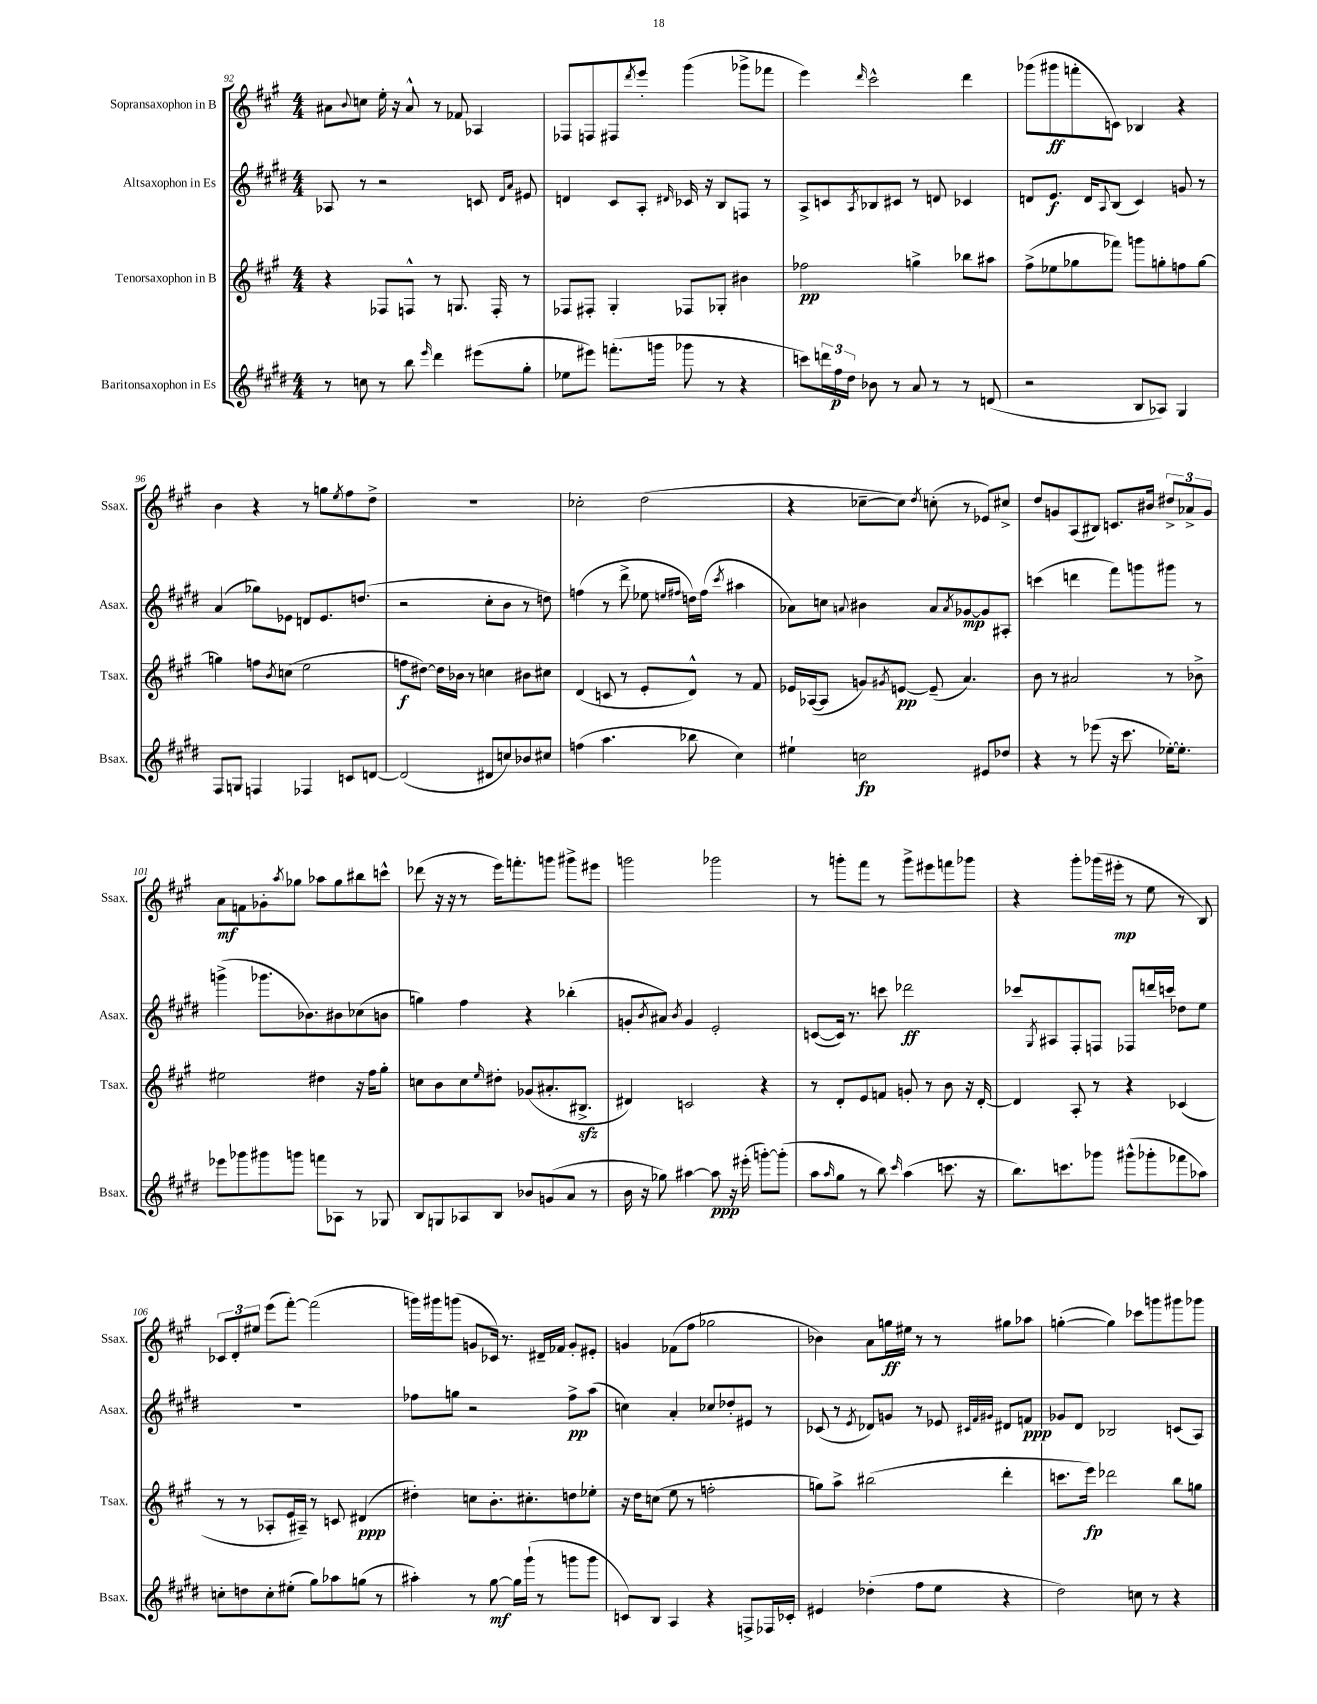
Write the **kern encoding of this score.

**kern	**dynam	**kern	**dynam	**kern	**dynam	**kern	**dynam
*part4	*part4	*part3	*part3	*part2	*part2	*part1	*part1
*staff4	*staff4	*staff3	*staff3	*staff2	*staff2	*staff1	*staff1
*I"Baritonsaxophon in Es	*	*I"Tenorsaxophon in B	*	*I"Altsaxophon in Es	*	*I"Sopransaxophon in B	*
*I'Bsax.	*	*I'Tsax.	*	*I'Asax.	*	*I'Ssax.	*
*clefG2	*	*clefG2	*	*clefG2	*	*clefG2	*
*k[f#c#g#d#]	*	*k[f#c#g#]	*	*k[f#c#g#d#]	*	*k[f#c#g#]	*
*M4/4	*	*M4/4	*	*M4/4	*	*M4/4	*
=92	=92	=92	=92	=92	=92	=92	=92
8r	.	4r	.	8A-X/	.	8a#X\L	.
.	.	.	.	.	.	8qqb/	.
8ccn\	.	.	.	8r	.	8ccn\J	.
8r	.	8F-X/L	.	2r	.	16ee'\	.
.	.	.	.	.	.	16r	.
8bb\	.	8Fn^^/J	.	.	.	8a#^^/	.
16qqeee/	.	.	.	.	.	.	.
4ddd#\	.	8r	.	.	.	8r	.
.	.	8.Gn/	.	.	.	8f-X/	.
(8eee#X\L	.	.	.	8cn/	.	4A-X/	.
.	.	16F'/	.	.	.	.	.
.	.	.	.	16qqd#/LL	.	.	.
.	.	.	.	16qqa/JJ	.	.	.
8gg#'\J	.	8r	.	8e#X/	.	.	.
=93	=93	=93	=93	=93	=93	=93	=93
8ee-X\L	.	8F-X/L	.	4dn/	.	8F-X/L	.
8eee#X\J)	.	8F#X'/J	.	.	.	8Fn/	.
(8.fffn'\L	.	4G#'/	.	8c#/L	.	8F#X/	.
.	.	.	.	.	.	8qddd/	.
.	.	.	.	8A'/J	.	8eee'/J	.
16gggn\Jk	.	.	.	.	.	.	.
.	.	.	.	16qqd#X/	.	.	.
8ggg-X\	.	8F-X/L	.	16c-X/	.	(4ggg#\	.
.	.	.	.	16r	.	.	.
8r	.	8G-X'/J	.	8B/L	.	.	.
4r	.	4b#X\	.	8Fn/J	.	8ggg-X^\L	.
.	.	.	.	8r	.	8fff-X\J	.
=94	=94	=94	=94	=94	=94	=94	=94
8cccn\L)	.	2ff-X\	pp	8A^/L	.	4eee\)	.
24dddn\L	.	.	.	8cn/	.	.	.
24ff#\	p	.	.	.	.	.	.
24dd#\JJ	.	.	.	.	.	.	.
.	.	.	.	8qA/	.	16qqddd/	.
8b-X\	.	.	.	8B-X/	.	2ccc#^^\	.
8r	.	.	.	8c#X/J	.	.	.
8a/	.	4ggn^\	.	8r	.	.	.
8r	.	.	.	8dn/	.	.	.
8r	.	8bb-X\L	.	4c-X/	.	4ddd\	.
(8dn/	.	8aa#X\J	.	.	.	.	.
=95	=95	=95	=95	=95	=95	=95	=95
2r	.	(8ff#^\L	.	8dn/L	.	(8ggg-X\L	.
.	.	8ee-X\	.	8.e/J	f	8ggg#X\	ff
.	.	8gg-X\	.	.	.	8fffn'\	.
.	.	.	.	16d/KL	.	.	.
.	.	.	.	8qqA/	.	.	.
.	.	8fff-X\J)	.	(8B/J	.	8cn\J)	.
8B/L	.	8gggn\L	.	4c#/)	.	4B-X/	.
8A-X/J)	.	8ggn'\	.	.	.	.	.
4G#/	.	8ffn\	.	8gn/	.	4r	.
.	.	[8gg\J	.	8r	.	.	.
!!LO:LB:g=z
=96	=96	=96	=96	=96	=96	=96	=96
8F#/L	.	4ggn\]	.	(4a/	.	4b\	.
8Gn/J	.	.	.	.	.	.	.
4Fn/	.	8ffn\L	.	8gg-X\L)	.	4r	.
.	.	8qb/	.	.	.	.	.
.	.	(8ccn\J	.	8e-X\J	.	.	.
4F-X/	.	2ee\	.	8dn/L	.	8r	.
.	.	.	.	8.e-/	.	8ggn\L	.
.	.	.	.	.	.	8qee/	.
8cn/L	.	.	.	.	.	8ff#\	.
.	.	.	.	(8.ddn/J	.	.	.
[8dn/J	.	.	.	.	.	8dd^\J	.
=97	=97	=97	=97	=97	=97	=97	=97
(2d/]	.	8ffn\L	f	2r	.	1r	.
.	.	[8dd#X\J)	.	.	.	.	.
.	.	16dd#\LL]	.	.	.	.	.
.	.	16b-X\JJ	.	.	.	.	.
.	.	8r	.	.	.	.	.
8d#X/L	.	4ccn\	.	8cc#'\L	.	.	.
8ccn/)	.	.	.	8b\J	.	.	.
8b-X/	.	8b#X\L	.	8r	.	.	.
8cc#X/J	.	8cc#X\J	.	8ddn\)	.	.	.
=98	=98	=98	=98	=98	=98	=98	=98
(4ffn\	.	(4d/	.	(4ffn\	.	2cc-X'\	.
4.aa\	.	8cn/	.	8r	.	.	.
.	.	8r	.	8ddd#^\	.	.	.
.	.	8e'/L	.	8ee-X\	.	(2dd\	.
.	.	.	.	16qqeen/LL	.	.	.
.	.	.	.	16qqff#X/JJ	.	.	.
8bb-X\	.	8d^^/J)	.	16ddn\LL)	.	.	.
.	.	.	.	(16ff#\JJ	.	.	.
.	.	.	.	8qccc#/	.	.	.
4cc#\)	.	8r	.	4aa#X\	.	.	.
.	.	8f#/	.	.	.	.	.
=99	=99	=99	=99	=99	=99	=99	=99
4ee#X`\	.	16e-X/LL	.	8a-X\L)	.	4r	.
.	.	([16A-X/J	.	.	.	.	.
.	.	8A-/J]	.	8ccn\J	.	.	.
.	.	.	.	8qqan/	.	.	.
2ccn\	fp	8gn/L)	.	4b#X\	.	[8cc-X~\L	.
.	.	8qg#X/	.	.	.	.	.
.	.	[8en/J	pp	.	.	8cc-\J])	.
.	.	.	.	.	.	8qdd/	.
.	.	(8e~/]	.	8a/L	.	(8ccn'\	.
.	.	.	.	8qa/	.	.	.
.	.	4.a/)	.	[8g-X/	mp	8r	.
8e#X/L	.	.	.	8g-/]	.	8e-X/L)	.
8dd-X/J	.	.	.	8A#X'/J	.	8cc#X^/J	.
=100	=100	=100	=100	=100	=100	=100	=100
4r	.	8b\	.	(4cccn\	.	8dd/L	.
.	.	8r	.	.	.	8gn/	.
8r	.	2a#X/	.	4dddn\	.	(8A/	.
(8eee-X\	.	.	.	.	.	8B#X/J)	.
16r	.	.	.	8fff#\L)	.	8.cn/L	.
8.ccc#\	.	.	.	.	.	.	.
.	.	.	.	8gggn\	.	.	.
.	.	.	.	.	.	16b#X/Jk	.
[16ee-X'\KL)	.	8r	.	8ggg#X\J	.	12dd#X^/L	.
8.ee-'\J]	.	.	.	.	.	.	.
.	.	.	.	.	.	12a-X^/	.
.	.	8b-X^\	.	8r	.	.	.
.	.	.	.	.	.	12g/J	.
!!LO:LB:g=z
=101	=101	=101	=101	=101	=101	=101	=101
8eee-X\L	.	2ee#X\	.	(4gggn^\	.	8a\L	mf
8ggg-X\	.	.	.	.	.	8fn\	.
8ggg#X\	.	.	.	8.ggg-X\L	.	8g-X'\	.
.	.	.	.	.	.	8qaa/	.
8gggn\J	.	.	.	.	.	8gg-X\J	.
.	.	.	.	8.b-X\)	.	.	.
8fffn\L	.	4dd#X\	.	.	.	8aa-X\L	.
8A-X\J	.	.	.	8b#X\	.	8gg-\	.
8r	.	16r	.	(8cc-X\	.	8bb#X\	.
.	.	16ff#\KL	.	.	.	.	.
8G-X/	.	8gg#'\J	.	8bn\J	.	8cccn^^\J	.
=102	=102	=102	=102	=102	=102	=102	=102
8B/L	.	8ccn\L	.	4ggn\)	.	(8ddd-X\	.
8Gn/	.	8b\	.	.	.	16r	.
.	.	.	.	.	.	16r	.
8A-X/	.	8cc\	.	4ff#\	.	8r	.
.	.	16qqee/	.	.	.	.	.
8B/J	.	8dd#X'\J	.	.	.	16eee\KL)	.
.	.	.	.	.	.	8.fffn'\	.
8b-X/L	.	(8g-X/L	.	4r	.	.	.
(8gn/	.	8.a#X'/	.	.	.	8gggn\J	.
8a/J	.	.	.	(4bb-X'\	.	8ggg#X^\L	.
.	.	8.B#Xzz^/J	.	.	.	.	.
8r	.	.	.	.	.	8eee#X\J	.
=103	=103	=103	=103	=103	=103	=103	=103
16b\	.	4d#X/)	.	8gn'/L	.	2gggn\	.
16r	.	.	.	.	.	.	.
.	.	.	.	8qb/	.	.	.
8gg-X\)	.	.	.	8a#X/J)	.	.	.
.	.	.	.	8qb/	.	.	.
[4aa#X\	.	2cn/	.	4g/	.	.	.
8aa#\]	ppp	.	.	2e'/	.	2ggg-X\	.
16r	.	.	.	.	.	.	.
(16eee#X'\	.	.	.	.	.	.	.
[8gggn'\L)	.	4r	.	.	.	.	.
(8ggg'\J]	.	.	.	.	.	.	.
=104	=104	=104	=104	=104	=104	=104	=104
8aa\L	.	8r	.	([8cn/L	.	8r	.
16qqaa/	.	.	.	.	.	.	.
8gg#\J	.	8d'/L	.	16c/Jk])	.	8gggn'\L	.
.	.	.	.	8.r	.	.	.
8r	.	8e/	.	.	.	8fff#\J	.
8bb\)	.	8fn/J	.	8cccn\	.	8r	.
16qqccc#/	.	.	.	.	.	.	.
(4aa\	.	8gn'/	.	2ddd-X\	ff	8ggg^\L	.
.	.	8r	.	.	.	8eee#X\	.
8.cccn\	.	8b\	.	.	.	8fffn\	.
.	.	16r	.	.	.	8ggg-X\J	.
16r	.	[16d'/	.	.	.	.	.
=105	=105	=105	=105	=105	=105	=105	=105
8.bb\L)	.	4d/]	.	8ccc-X/L	.	4r	.
.	.	.	.	8qG#/	.	.	.
.	.	.	.	8A#X/	.	.	.
8.cccn\	.	.	.	.	.	.	.
.	.	8A'/	.	8F#'/	.	8ggg#'\L	.
8ggg-X\J	.	8r	.	8Fn/J	.	(16ggg-X\L	.
.	.	.	.	.	.	16eee#X'\JJ	mp
(8ggg#X^^\L	.	4r	.	8F-X/L	.	8r	.
8ggg-X'\	.	.	.	16dddn/L	.	8ee\	.
.	.	.	.	16cccn/JJ	.	.	.
8fff-X\	.	(4c-X/	.	8dd-X\L	.	8r	.
8aa-X\J)	.	.	.	8ee\J	.	8B/)	.
!!LO:LB:g=z
=106	=106	=106	=106	=106	=106	=106	=106
8ccn'\L	.	8r	.	1r	.	12c-X/L	.
.	.	.	.	.	.	12d'/	.
8ddn\	.	8r	.	.	.	.	.
.	.	.	.	.	.	12ee#X/J	.
8cc'\	.	8A-X'/L	.	.	.	(8eee\L	.
(8ee#X'\J	.	16e/L	.	.	.	[8fff#'\J)	.
.	.	16A#X~/JJ)	.	.	.	.	.
8gg#\L)	.	8r	.	.	.	(2fff#\]	.
8aa-X\	.	8cn/	.	.	.	.	.
(8ggn\J	.	(4d#X/	ppp	.	.	.	.
8r	.	.	.	.	.	.	.
=107	=107	=107	=107	=107	=107	=107	=107
4aa#X'\)	.	4dd#X'\)	.	8ff-X\L	.	16gggn\LL)	.
.	.	.	.	.	.	16ggg#X\J	.
.	.	.	.	8ggn\J	.	(8gggn\J	.
8r	.	8ccn\L	.	2r	.	8gn/L	.
[8gg#\	mf	8.b'\	.	.	.	16c-X/Jk)	.
.	.	.	.	.	.	8.r	.
16gg#\LL]	.	.	.	.	.	.	.
(16ggg#`\JJ	.	8.cc#X'\	.	.	.	.	.
8r	.	.	.	.	.	16d#X~/LL	.
.	.	.	.	.	.	16f-X/JJ	.
8gggn\L	.	8ddn\	.	8ff-^\L	pp	8g'/L	.
8ggg\J	.	8ee-X'\J	.	(8aa\J	.	8e#X'/J	.
=108	=108	=108	=108	=108	=108	=108	=108
8cn/L)	.	16r	.	4ccn\)	.	4gn/	.
.	.	16dd\KL	.	.	.	.	.
8B/J	.	(8ccn\J	.	.	.	.	.
4A/	.	8ee\	.	4a'/	.	(8f-X\L	.
.	.	8r	.	.	.	8ff#\J	.
4r	.	2ffn'\	.	8cc-X/L	.	2gg-X\	.
.	.	.	.	8dd-X'/	.	.	.
8Fn^/L	.	.	.	8e#X/J	.	.	.
16F-X/L	.	.	.	8r	.	.	.
16c-X'/JJ	.	.	.	.	.	.	.
=109	=109	=109	=109	=109	=109	=109	=109
4e#X/	.	8ggn\L)	.	(8c-X/	.	4b-X\)	.
.	.	8aa^\J	.	8r	.	.	.
.	.	.	.	8qe/	.	.	.
(4dd-X'\	.	(2bb#X\	.	8d-X/L)	.	8a\L	.
.	.	.	.	8gn/J	.	16ggn\L	ff
.	.	.	.	.	.	16ee#X\JJ	.
8ff#\L	.	.	.	8r	.	8r	.
8ee\J	.	.	.	8e-X/	.	8r	.
.	.	.	.	32qqc#X/LLL	.	.	.
.	.	.	.	32qqf#/	.	.	.
.	.	.	.	32qqg#X/JJJ	.	.	.
4r	.	4ddd'\	.	8d#X/L	.	8gg#X\L	.
.	.	.	.	8fn/J	ppp	8aa-X\J	.
=110	=110	=110	=110	=110	=110	=110	=110
2dd#\)	.	8.cccn\L	.	8g-X/L	.	([4ggn'\	.
.	.	.	.	8d#/J	.	.	.
.	.	16eee\Jk)	fp	.	.	.	.
.	.	2ddd-X\	.	2B-X/	.	4gg\])	.
8ccn\	.	.	.	.	.	8ccc-X\L	.
8r	.	.	.	.	.	8gggn\	.
4r	.	8bb\L	.	(8cn/L	.	8ggg#X\	.
.	.	8ggn\J	.	8A/J)	.	8ggg-X\J	.
==	==	==	==	==	==	==	==
*-	*-	*-	*-	*-	*-	*-	*-
